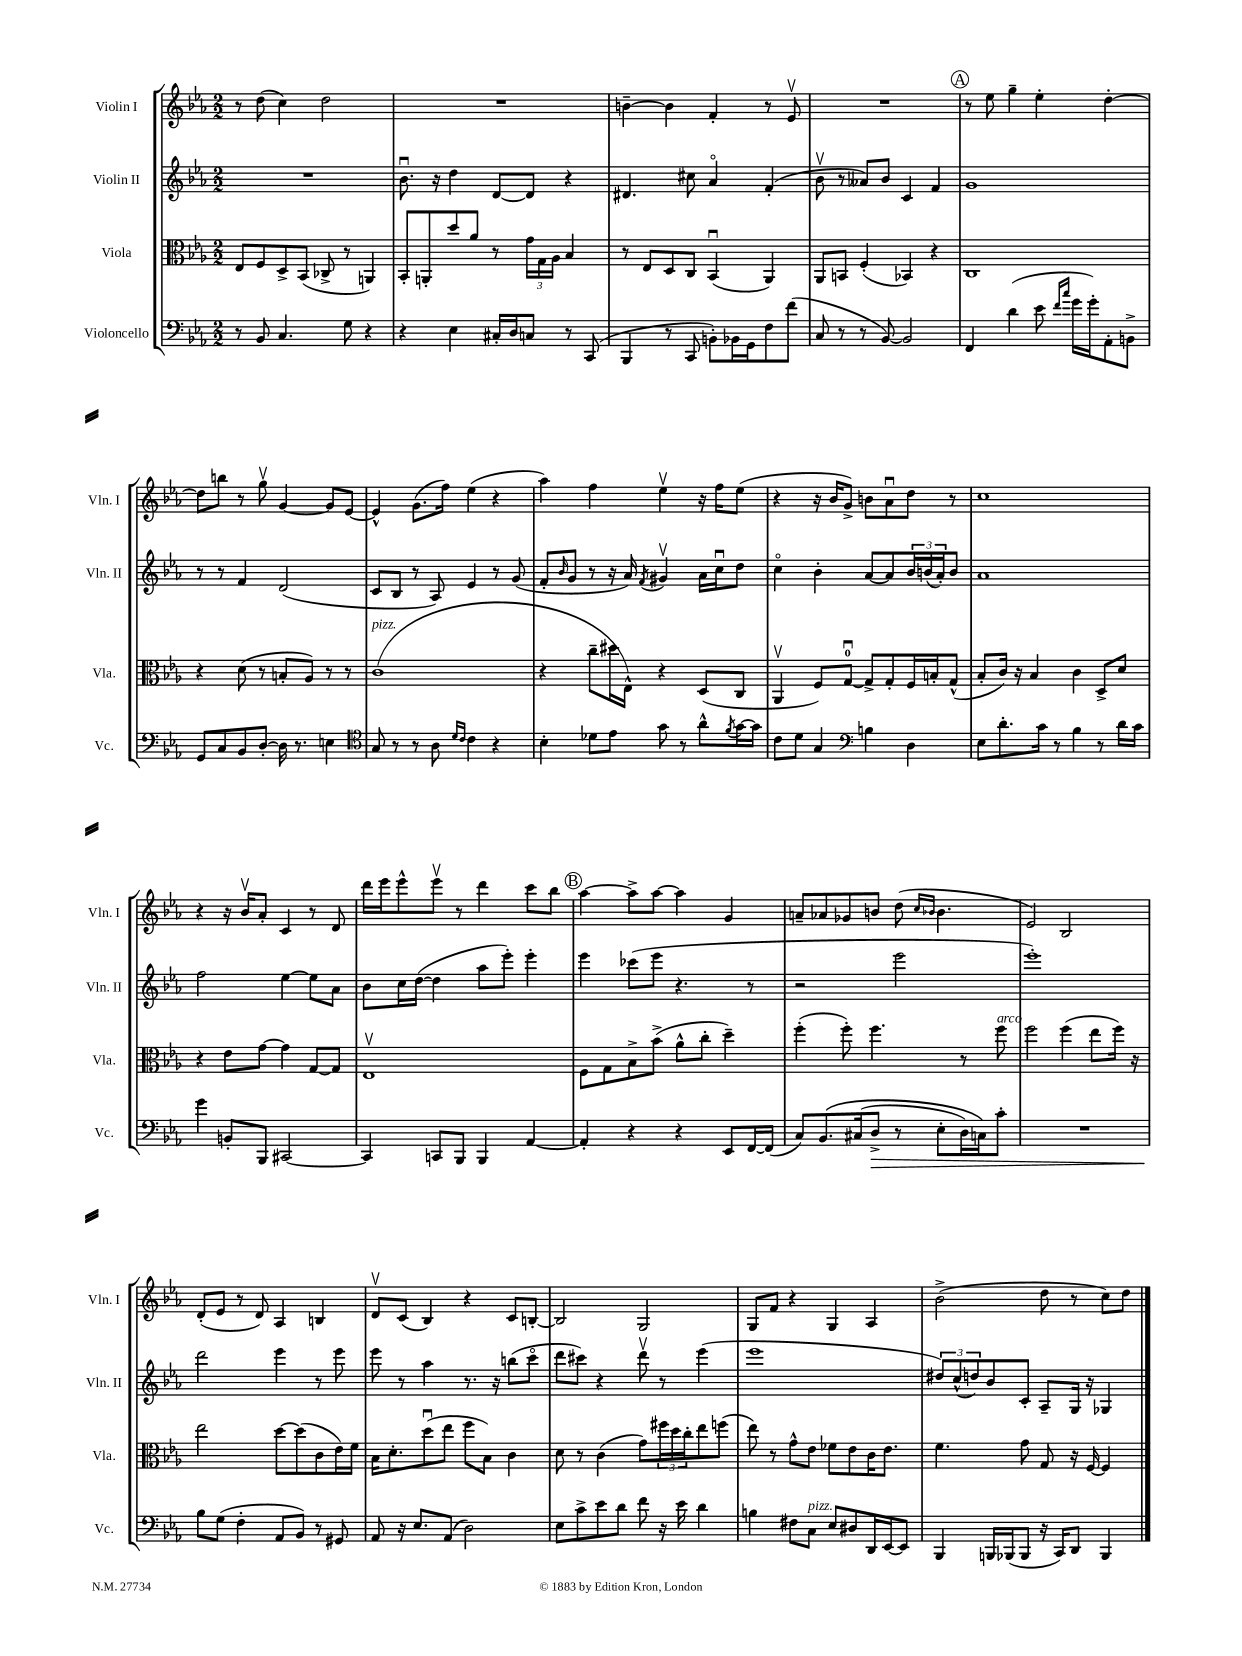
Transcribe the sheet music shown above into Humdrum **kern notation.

**kern	**dynam	**kern	**kern	**kern
*part4	*part4	*part3	*part2	*part1
*staff4	*staff4	*staff3	*staff2	*staff1
*I"Violoncello	*	*I"Viola	*I"Violin II	*I"Violin I
*I'Vc.	*	*I'Vla.	*I'Vln. II	*I'Vln. I
*clefF4	*	*clefC3	*clefG2	*clefG2
*k[b-e-a-]	*	*k[b-e-a-]	*k[b-e-a-]	*k[b-e-a-]
*M2/2	*	*M2/2	*M2/2	*M2/2
=1	=1	=1	=1	=1
8r	.	8E-/L	1r	8r
8BB-/	.	8F/	.	(8dd\
4.C/	.	8D^/	.	4cc\)
.	.	(8BB-/J	.	.
.	.	8C-X^/	.	2dd\
8G\	.	8r	.	.
4r	.	4AAn/)	.	.
=2	=2	=2	=2	=2
4r	.	8BB-'/L	8.b-u\	1r
.	.	8AAn'/	.	.
.	.	.	16r	.
4E-\	.	8dd/	4dd\	.
.	.	8a-/J	.	.
16C#X'/LL	.	8r	[8d/L	.
16D/J	.	.	.	.
8Cn/J	.	24g\LL	8d/J]	.
.	.	24G\	.	.
.	.	24A-\JJ	.	.
8r	.	4B-/	4r	.
(8CC/	.	.	.	.
=3	=3	=3	=3	=3
4BBB-/	.	8r	4.d#X/	[4bn~\
.	.	8E-/L	.	.
8r	.	8D/	.	4b\]
8CC/	.	8C/J	8cc#X\	.
8BBn'\L)	.	(4BB-u/	4a-/	4f'/
16BB-X\L	.	.	.	.
16GG\J	.	.	.	.
8F\	.	4AA-/)	(4f'/	8r
(8f\J	.	.	.	8e-v/
=4	=4	=4	=4	=4
8C/	.	8AA-/L	8b-v\	1r
8r	.	8BBn/J	8r	.
8r	.	(4F'/	8a--X/L)	.
[8BB-/)	.	.	8b-/J	.
2BB-/]	.	4BB-X/)	4c/	.
.	.	4r	4f/	.
!!LO:REH:place=s1:t=A
=5	=5	=5	=5	=5
4FF/	.	1C	1g	8r
.	.	.	.	8ee-\
(4d\	.	.	.	4gg~\
8e-\	.	.	.	4ee-'\
16qqf/LL	.	.	.	.
16qqcc/JJ	.	.	.	.
16g\LL	.	.	.	.
16g'\J)	.	.	.	.
8AA-'\	.	.	.	[4dd'\
8BBn^\J	.	.	.	.
!!LO:LB:g=z
=6	=6	=6	=6	=6
8GG/L	.	4r	8r	8dd\L]
8C/	.	.	8r	8bbn\J
8BB-/	.	(8d\	4f/	8r
[8D'/J	.	8r	.	8ggv\
16D\]	.	8Bn'/L	(2d/	[4g/
8.r	.	.	.	.
.	.	8A-/J)	.	.
4En\	.	8r	.	8g/L]
.	.	8r	.	[8e-/J
=7	=7	=7	=7	=7
*clefC4	*	*	*	*
!	!	!LO:TX:a:i:t=pizz.	!	!
8G/	.	(1c	8c/L	4e-^^/]
8r	.	.	8B-/J	.
8r	.	.	8r	(8.g\L
8A-\	.	.	8A-/)	.
.	.	.	.	16ff\Jk)
16qqd/LL	.	.	.	.
16qqc/JJ	.	.	.	.
4c\	.	.	4e-/	(4ee-\
4r	.	.	8r	4r
.	.	.	(8g/	.
=8	=8	=8	=8	=8
4B-'\	.	4r	8f'/L	4aa-\)
.	.	.	16qqb-/	.
.	.	.	8g/J	.
8d-X\L	.	8cc~\L	8r	4ff\
8e-\J	.	16dd#X\L	16r	.
.	.	16E-^^\JJ)	16a-/)	.
.	.	.	8qf/	.
8g\	.	4r	4g#Xv/	4ee-v\
8r	.	.	.	.
8a-^^\L	.	(8D/L	16a-\LL	16r
.	.	.	16ccu\J	16ff\KL
8qf/	.	.	.	.
[16g\L	.	8C/J	8dd\J	(8ee-\J
16g\JJ]	.	.	.	.
=9	=9	=9	=9	=9
8c\L	.	4AA-v/	4cc\	4r
8d\J	.	.	.	.
4G/	.	8F/L)	4b-'\	16r
.	.	.	.	16b-/KL
.	.	[8Gu/J	.	8g^/J)
*clefF4	*	*	*	*
4Bn\	.	8G^/L]	[8a-/L	8bn\L
.	.	8G'/	8a-/]	8a-u\
4D\	.	16F/L	24b-/L	8dd\J
.	.	.	(24bn/	.
.	.	16Bn'/J	.	.
.	.	.	24a-'/J)	.
.	.	(8G^^/J	8b/J	8r
=10	=10	=10	=10	=10
8E-\L	.	8B-'/L	1a-	1cc
8.d'\	.	16c/Jk)	.	.
.	.	16r	.	.
.	.	4B-/	.	.
16c\Jk	.	.	.	.
8r	.	.	.	.
4B-\	.	4c\	.	.
8r	.	8D^/L	.	.
16d\LL	.	8d/J	.	.
16c\JJ	.	.	.	.
!!LO:LB:g=z
=11	=11	=11	=11	=11
4g\	.	4r	2ff\	4r
8BBn'/L	.	8e-\L	.	16r
.	.	.	.	16b-v/KL
8BBB-/J	.	[8g\J	.	8a-'/J
[2CC#X/	.	4g\]	[4ee-\	4c/
.	.	[8G/L	8ee-\L]	8r
.	.	8G/J]	8a-\J	8d/
=12	=12	=12	=12	=12
4CC#/]	.	1E-v	8b-\L	16ddd\LL
.	.	.	.	16eee-\J
.	.	.	16cc\L	8eee-^^\
.	.	.	([16dd\JJ	.
8CCn/L	.	.	4dd\]	8eee-v\J
8BBB-/J	.	.	.	8r
4BBB-/	.	.	8aa-\L	4ddd\
.	.	.	8eee-'\J)	.
[4AA-/	.	.	4eee-'\	8ccc\L
.	.	.	.	8bb-\J
!!LO:REH:place=s1:t=B
=13	=13	=13	=13	=13
4AA-'/]	.	8F\L	4eee-\	[4aa-\
.	.	8G\	.	.
4r	.	8B-^\	(8ccc-X\L	8aa-^\L]
.	.	(8b-^\J	8eee-\J	[8aa-\J
4r	.	8a-^^\L	4.r	4aa-\]
.	.	8cc'\J	.	.
8EE-/L	.	4dd~\)	.	4g/
[16FF/L	.	.	8r	.
(16FF/JJ]	.	.	.	.
=14	=14	=14	=14	=14
8C/L)	.	(4ff'\	2r	8an~/L
(8.BB-/	.	.	.	8a-X/
.	.	8ff'\)	.	8g-X/
(16C#X/k	.	.	.	.
!	!LO:HP:b	!	!	!
8D^/J	>	4.ff\	.	8bn/J
8r	.	.	2eee-\	(8dd\
.	.	.	.	16qqcc/LL
.	.	.	.	16qqb-X/JJ
8E-'\L	.	.	.	4.b-\
16D\L)	.	8r	.	.
16Cn\J)	.	.	.	.
!	!	!LO:TX:a:i:t=arco	!	!
8c'\J	.	8ff\	.	.
=15	=15	=15	=15	=15
1r	.	2ff\	1eee-')	2e-/)
.	.	(4ff\	.	2B-/
.	.	8ee-\L	.	.
.	.	16ff\Jk)	.	.
.	.	16r	.	.
!!LO:LB:g=z
=16	=16	=16	=16	=16
8B-\L	.	2ee-\	2ddd\	(8d'/L
(8G\J	]	.	.	8e-/J
4F'\	.	.	.	8r
.	.	.	.	8d/)
8AA-/L	.	[8dd\L	4eee-\	4A-/
8BB-/J)	.	(8dd\]	.	.
8r	.	8c\	8r	4Bn/
8GG#X/	.	16e-\L)	8eee-\	.
.	.	16f\JJ	.	.
=17	=17	=17	=17	=17
8AA-/	.	16B-\KL	8eee-\	8dv/L
.	.	8.d'\	.	.
16r	.	.	8r	(8c/J
8.E-/L	.	.	.	.
.	.	(8ddu\	4aa-\	4B-/)
(8AA-/J	.	8ee-\J	.	.
2D\)	.	8ff\L	8.r	4r
.	.	8B-\J)	.	.
.	.	.	16r	.
.	.	4c\	(8bbn\L	8c/L
.	.	.	8ccc\J	[8Bn'/J
=18	=18	=18	=18	=18
8E-\L	.	8d\	8ddd\L	2B/]
8c^\	.	8r	8ccc#X\J)	.
8e-\	.	(4c\	4r	.
8d\J	.	.	.	.
8f\	.	8g\L)	8dddv\	2G/
16r	.	24ff#X\L	8r	.
.	.	24dd\	.	.
16e-\	.	.	.	.
.	.	24cc'\J	.	.
4d\	.	8ee-\	(4eee-\	.
.	.	(8ffn\J	.	.
=19	=19	=19	=19	=19
4Bn\	.	8ee-\)	1eee-	8G/L
.	.	8r	.	8f/J
8F#X\L	.	8g^^\L	.	4r
!LO:TX:a:i:t=pizz.	!	!	!	!
8C\J	.	8e-\J	.	.
8E-/L	.	8f-X\L	.	4G/
8D#X/	.	8e-\	.	.
16DD/L	.	16c\K	.	4A-/
[16EE-/J	.	8.e-\J	.	.
8EE-/J]	.	.	.	.
=20	=20	=20	=20	=20
4BBB-/	.	4.f\	12dd#X/L)	(2b-^\
.	.	.	(12cc^^/	.
.	.	.	12ddn/)	.
16BBBn/LL	.	.	8b-/	.
(16BBB-X/J	.	.	.	.
8BBB-/J	.	8g\	8c'/J	.
16r	.	8G/	8A-~/L	8dd\
16CC/KL)	.	.	.	.
8DD/J	.	16r	16G/Jk	8r
.	.	[16F/	16r	.
4BBB-/	.	4F/]	4G-X/	8cc\L)
.	.	.	.	8dd\J
==	==	==	==	==
*-	*-	*-	*-	*-
